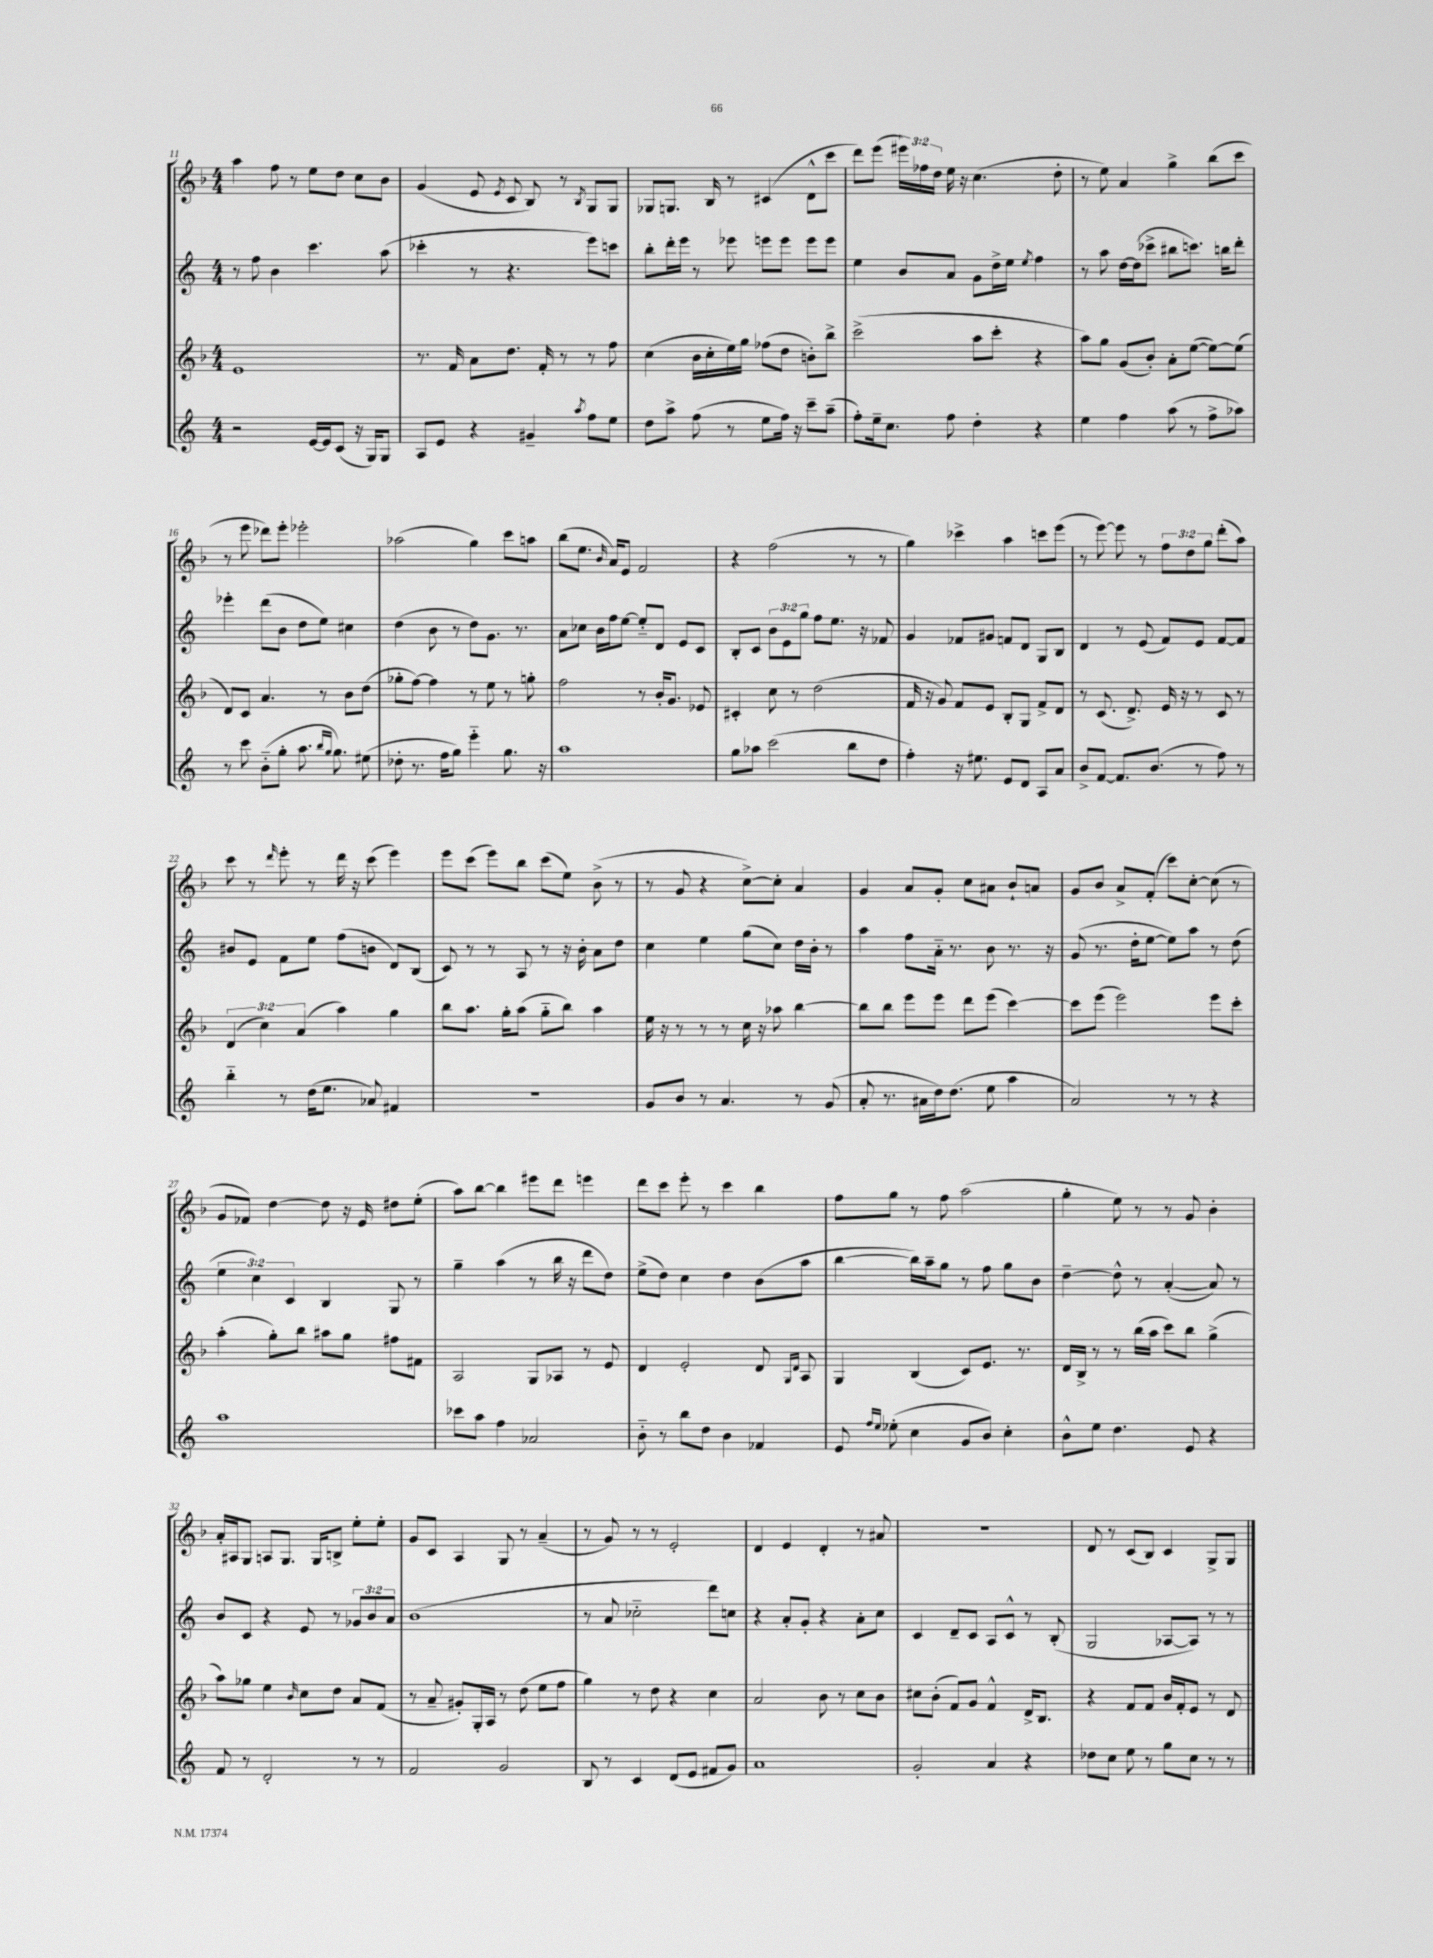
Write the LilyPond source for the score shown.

<<
\new StaffGroup <<
\new Staff = "s0" {
    \clef treble \key f \major \numericTimeSignature \time 4/4 \override Staff.TupletNumber.text = #tuplet-number::calc-fraction-text
    \autoBeamOff a''4 f''8 r8 e''8[ d''8] c''8[ bes'8] |
    g'4( e'8 \acciaccatura { e'8 } c'8 bes8) r8 \acciaccatura { bes8 } g8[ g8] |
    ges8[ g8.] bes16 r8 cis'4( d'8[-^ c'''8] |
    d'''8[) e'''8]( \tuplet 3/2 { eis'''16[) fes''16 d''16] } e''16 r16 c''4.( d''8-. |
    r8 e''8) a'4 g''4-> bes''8[( c'''8] |
    r8 e'''8 des'''8[) e'''8]-. ees'''2-. |
    aes''2( g''4) c'''8[ a''8] |
    bes''8[( e''8.] \grace { bes'16 } a'16[) e'8] f'2 |
    r4 f''2( r8 r8 |
    g''4) ces'''4-> a''4 c'''8[ e'''8]( |
    r8 e'''8~) e'''8 r8 \tuplet 3/2 { f''8[ d''8 g''8] } d'''8[-.( a''8]) |
    c'''8 r8 \grace { d'''16 } e'''8-. r8 d'''16 r16 c'''8( e'''4) |
    e'''8[ c'''8]( e'''8[) bes''8] c'''8[( e''8]) bes'8->( r8 |
    r8 g'8 r4 c''8[~->) c''8]-. a'4 |
    g'4 a'8[ g'8]-. c''8[ ais'8] bes'8[-! a'8] |
    g'8[ bes'8] a'8[-> f'8]-.( c'''8[) c''8]~-. c''8( r8 |
    g'8[ fes'8]) d''4~ d''8 r16 e'16 dis''8[ e''8]-.( |
    a''8[) bes''8]~ bes''4 eis'''8[ d'''8] e'''4 |
    d'''8[ c'''8] e'''8-. r8 c'''4 bes''4 |
    f''8[ g''8] r8 f''8 a''2( |
    g''4-. e''8) r8 r8 g'8 bes'4-. |
    a'16[-. ais16 g8] a8[ g8.] g16[ b8]-> e''8[-. e''8]-. |
    g'8[ c'8] a4 g8 r8 a'4--( |
    r8 g'8) r8 r8 e'2-. |
    d'4 e'4 d'4-. r8 ais'8 |
    r1 |
    d'8 r8 c'8[( bes8]) c'4 g8[-> g8] \bar "|." |
}
\new Staff = "s1" {
    \clef treble \key c \major \numericTimeSignature \time 4/4 \override Staff.TupletNumber.text = #tuplet-number::calc-fraction-text
    \autoBeamOff r8 f''8 b'4 c'''4. a''8( |
    ces'''4-. r8 r4. e'''8[) c'''8] |
    b''8[-. d'''16-. e'''16] r8 ees'''8 e'''8[ e'''8] e'''8[ e'''8] |
    e''4 b'8[ a'8] g'8[ d''16-> e''16] \acciaccatura { e''8 } f''4 |
    r8 a''8 d''16[~ d''16( ces'''8]-> bis''8[ c'''8.]) b''16[ d'''8]-. |
    ees'''4-. d'''8[( b'8] d''8[ e''8]) cis''4 |
    d''4( b'8 r8 d''8[) g'8.] r8. |
    a'8[ ces''8] b'16[ f''16 e''8]~ e''8[-_ d'8] e'8[ c'8] |
    b8[-. c'8] \tuplet 3/2 { b'8[ e'8 g''8] } f''8[ e''8.] r16 fes'8 |
    g'4 fes'8[ gis'8] f'8[ d'8] g8[ b8] |
    d'4 r8 e'8( f'8[) e'8] f'8[~ f'8] |
    bis'8[ e'8] f'8[ e''8] f''8[( b'8] d'8[) b8]( |
    c'8) r8 r8 a8 r8 r16 b'16-. a'8[ d''8] |
    c''4 e''4 g''8[( c''8]) d''16[ b'16]-. r8 |
    a''4 f''8[ a'16]-_ r8. b'8 r8. r16 |
    g'8( r8. d''16[-. e''8]~ e''8[) a''8] r8 d''8( |
    \tuplet 3/2 { e''4 c''4) c'4 } b4 g8 r8 |
    g''4-- a''4( r8 b''16 r16 d'''8[ d''8]) |
    e''8[->( d''8]) c''4 d''4 b'8[( a''8] |
    b''4~ b''16[) a''16-- g''8] r8 f''8 g''8[ b'8] |
    d''4~-- d''8-^ r8 a'4~-.( a'8) r8 |
    b'8[ c'8] r4 e'8 r8 \tuplet 3/2 { ges'8[ b'8 a'8] } |
    b'1( |
    r8 a'8 ces''2-_ d'''8[) c''8] |
    r4 a'8[-. g'8]-. r4 a'8[-. c''8] |
    c'4 d'8[-- c'8] a8[ c'8]-^ r8 b8-.( |
    g2 aes8[~ aes8]) r8 r8 \bar "|." |
}
\new Staff = "s2" {
    \clef treble \key f \major \numericTimeSignature \time 4/4 \override Staff.TupletNumber.text = #tuplet-number::calc-fraction-text
    \autoBeamOff e'1 |
    r8. f'16 a'8[ d''8.] f'16-. r8 r8 f''8 |
    c''4( bes'16[ c''16-. e''16) g''16] fes''8[( d''8] b'8[-.) bes''8]-> |
    c'''2->( a''8[ c'''8]-. r4 |
    a''8[) g''8] g'8[( bes'8]-.) a'8[-. e''8]~( e''8[~) e''8]( |
    d'8[) c'8] a'4. r8 bes'8[ d''8]( |
    ges''8[-. f''8]~) f''4 r8 e''8 r8 g''8-. |
    f''2 r8 bes'16[-. g'8.] ees'8 |
    cis'4-. c''8 r8 d''2( |
    f'16 r16 g'8) f'8[ e'8] bes8[-. g8] f'8[-> d'8] |
    r8 c'8.( d'8.->) e'16 r16 r8 c'8 r8 |
    \tuplet 3/2 { d'4( c''4) a'4( } a''4) g''4 |
    bes''8[ a''8.] g''16[-. a''8]( g''8[-_ bes''8]) a''4 |
    e''16 r16 r8 r8 r8 c''16 r16 aes''8 bes''4~ |
    bes''8[ bes''8] e'''8[ e'''8] d'''8[ e'''8]( c'''4~) |
    c'''8[ e'''8]( e'''2) e'''8[ c'''8]-. |
    a''4-.( g''8[-.) bes''8] ais''8[ g''8] fis''8[ fis'8] |
    a2 g8[ aes8] r8 e'8 |
    d'4 e'2-. d'8 \grace { g16[ d'16] } a8 |
    g4 bes4( c'8[) e'8.] r8. |
    d'16[ bes16]-> r8 r8 bes''16[( a''16] c'''8[) bes''8] g''4->( |
    a''8[) ges''8] e''4 \grace { bes'16 } c''8[ d''8] a'8[ f'8]( |
    r8 a'8-- gis'8[-.) g16-. a16] r8 d''8( e''8[ f''8] |
    g''4) r8 d''8 r4 c''4 |
    a'2 bes'8 r8 c''8[ bes'8] |
    cis''8[ bes'8]-.( f'8[) g'8] f'4-^ d'16[-> bes8.] |
    r4 f'8[ f'8] bes'16[ f'16-. e'8] r8 d'8 \bar "|." |
}
\new Staff = "s3" {
    \clef treble \key c \major \numericTimeSignature \time 4/4
    \autoBeamOff r2 e'16[~ e'16 c'8]( r16 g16[) g8] |
    a8[ e'8] r4 gis'4-- \acciaccatura { a''8 } f''8[ e''8] |
    d''8[ a''8]-> f''8( r8 e''8[ f''16]) r16 c'''8[-- a''8]--( |
    f''8[-.) e''16-- c''8.] f''8 d''4-. r4 |
    e''4 f''4 a''8( r8 f''8[-> aes''8]) |
    r8 c'''8 b'8[-_( g''8]-. a''8. \grace { b''16[ g''16] } g''8.) eis''8( |
    des''8-. r8. f''16[ g''8]) e'''4-_ g''8. r16 |
    a''1 |
    g''8[ aes''8] c'''2( b''8[ d''8] |
    f''4-.) r16 eis''8. e'8[ d'8] a8[ a'8] |
    b'8[-> f'8]~ f'8.[ b'8.]( r8 f''8) r8 |
    b''4-_ r8 d''16[( e''8.] aes'8) fis'4 |
    R1 |
    g'8[ b'8] r8 a'4. r8 g'8( |
    a'8-. r8. ais'16[ d''16) d''8.]( e''8 a''4 |
    a'2) r8 r8 r4 |
    a''1 |
    ces'''8[ a''8] f''4 aes'2 |
    b'8-_ r8 b''8[ d''8] b'4 fes'4 |
    e'8 \grace { f''16[ e''16] } ees''8-.( c''4 g'8[ b'8]) c''4-. |
    b'8[-^ e''8] d''4. e'8 r4 |
    f'8 r8 d'2-. r8 r8 |
    f'2 g'2 |
    b8 r8 c'4 d'8[( e'8] fis'8[ g'8]) |
    a'1 |
    g'2-. a'4 r4 |
    des''8[ c''8] e''8 r8 g''8[ c''8] r8 r8 \bar "|." |
}
>>
>>
\layout { \context { \Score currentBarNumber = #11 } }
